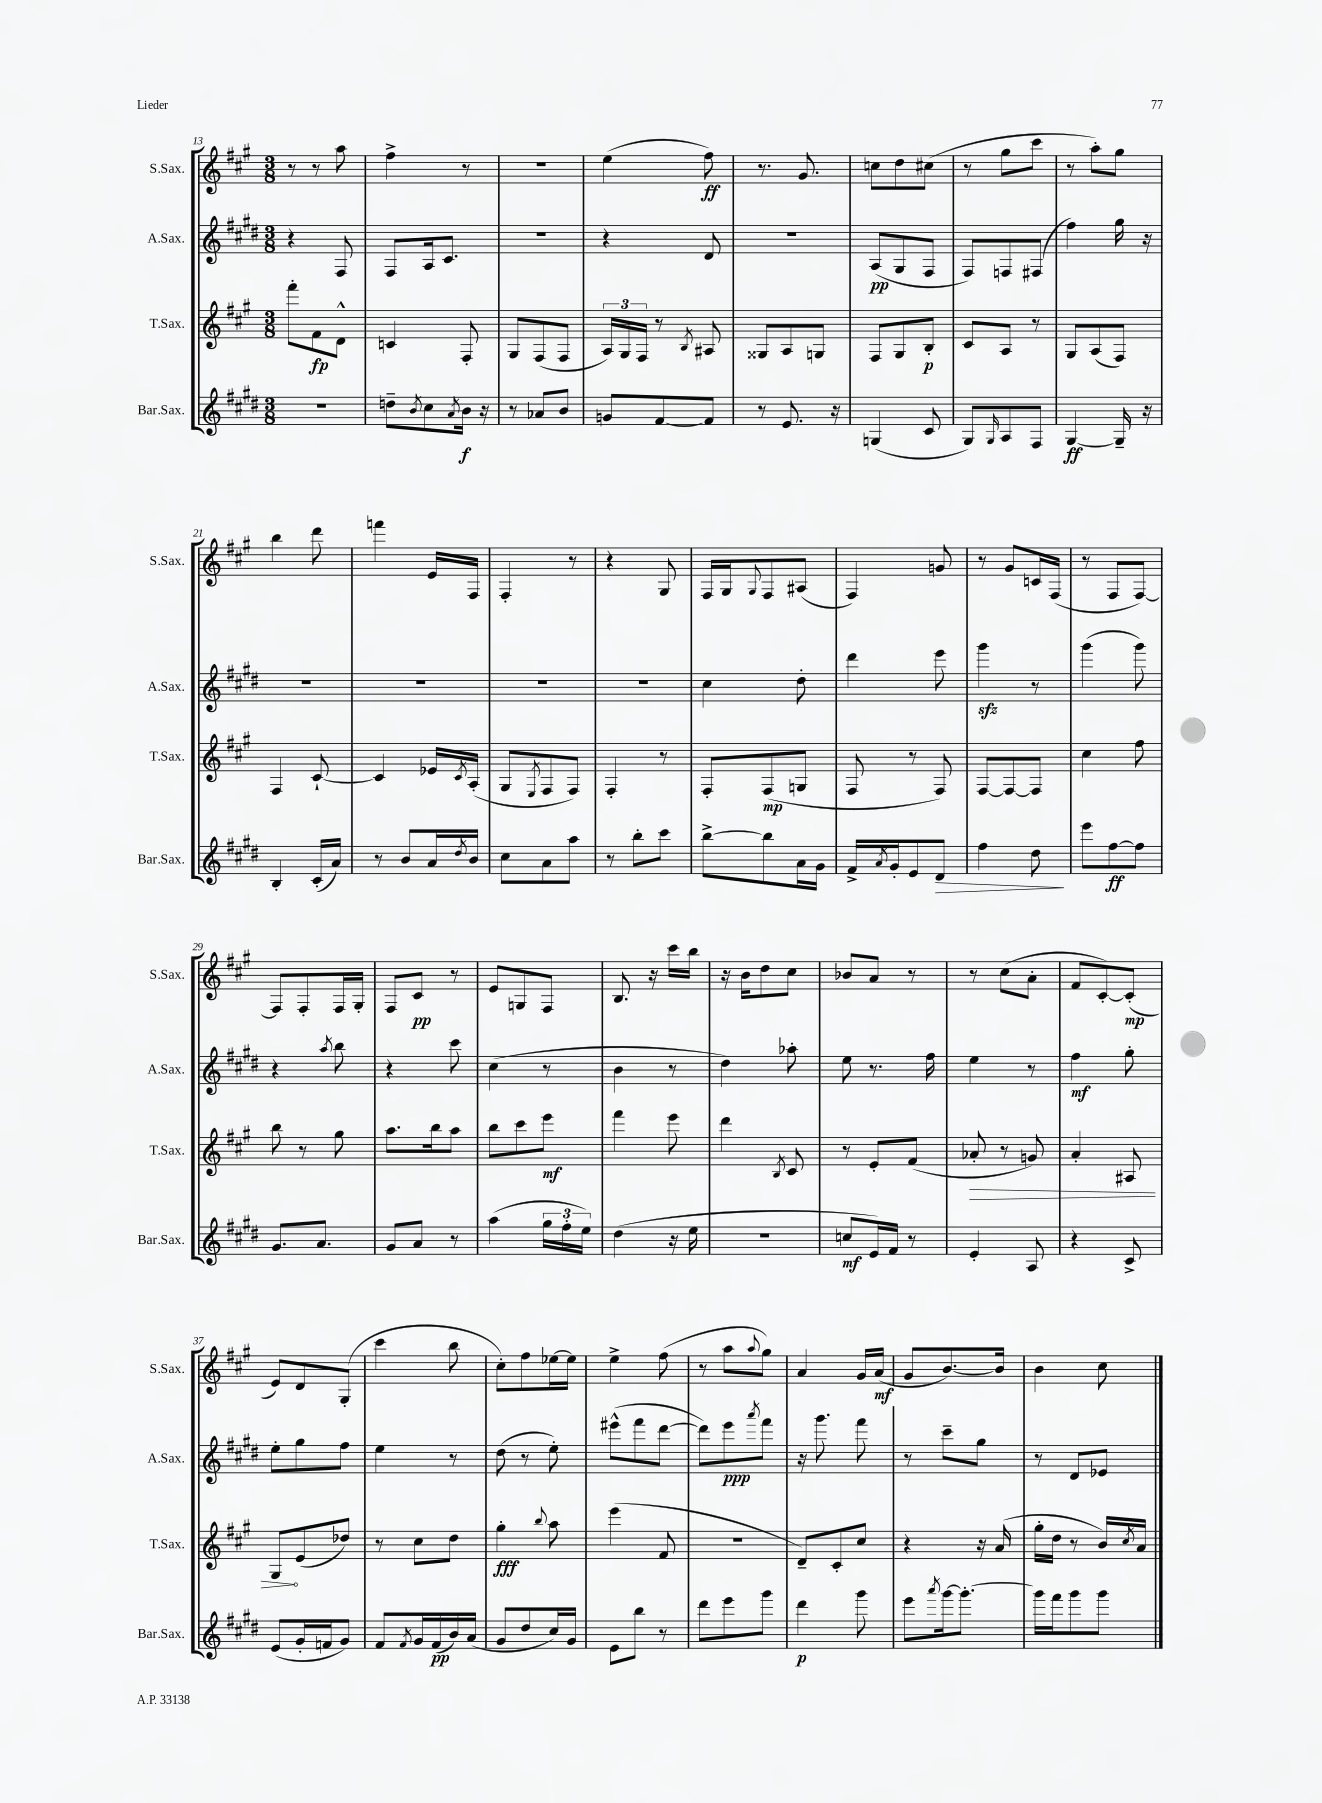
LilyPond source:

<<
\new StaffGroup <<
\new Staff = "s0" \with { instrumentName = "S.Sax." shortInstrumentName = "S.Sax." } {
    \clef treble \key a \major \numericTimeSignature \time 3/8
    r8 r8 a''8 |
    fis''4-> r8 |
    R4. |
    e''4( fis''8\ff) |
    r8. gis'8. |
    c''8 d''8 cis''8( |
    r8 gis''8 cis'''8 |
    r8 a''8-.) gis''8 |
    b''4 d'''8 |
    f'''4 e'16 fis16 |
    fis4-. r8 |
    r4 gis8 |
    fis16 gis16 \appoggiatura { gis8 } fis8 ais8( |
    fis4) g'8 |
    r8 gis'8 c'16 fis16( |
    r8 fis8 fis8~) |
    fis8 fis8-. fis16 gis16-. |
    fis8 cis'8\pp r8 |
    e'8 g8 fis8 |
    b8. r16 cis'''16 b''16 |
    r16 b'16 d''8 cis''8 |
    bes'8 a'8 r8 |
    r8 cis''8( a'8-. |
    fis'8 cis'8~-.) cis'8-.\mp( |
    e'8) d'8 gis8-.( |
    cis'''4 b''8 |
    cis''8-.) fis''8 ees''16~ ees''16 |
    e''4-> fis''8( |
    r8 a''8 \appoggiatura { a''8 } gis''8) |
    a'4 gis'16 a'16\mf( |
    gis'8 b'8.~) b'16 |
    b'4 cis''8 \bar "|." |
}
\new Staff = "s1" \with { instrumentName = "A.Sax." shortInstrumentName = "A.Sax." } {
    \clef treble \key e \major \numericTimeSignature \time 3/8
    r4 fis8 |
    fis8 a16 cis'8. |
    R4. |
    r4 dis'8 |
    R4. |
    a8\pp( gis8 fis8 |
    fis8) f8 fis8( |
    fis''4) gis''16 r16 |
    R4. |
    R4. |
    R4. |
    R4. |
    cis''4 dis''8-. |
    dis'''4 e'''8 |
    gis'''4\sfz r8 |
    gis'''4( gis'''8) |
    r4 \acciaccatura { a''8 } b''8 |
    r4 cis'''8 |
    cis''4( r8 |
    b'4 r8 |
    dis''4) aes''8-. |
    e''8 r8. fis''16 |
    e''4 r8 |
    fis''4\mf gis''8-. |
    e''8-. gis''8 fis''8 |
    e''4 r8 |
    dis''8( r8 e''8-.) |
    eis'''8-^( fis'''8 dis'''8~ |
    dis'''8) e'''8\ppp \acciaccatura { a'''8 } fis'''8 |
    r16 gis'''8. fis'''8 |
    r8 cis'''8-- gis''8 |
    r8 dis'8 ees'8 \bar "|." |
}
\new Staff = "s2" \with { instrumentName = "T.Sax." shortInstrumentName = "T.Sax." } {
    \clef treble \key a \major \numericTimeSignature \time 3/8
    fis'''8-. fis'8\fp d'8-^ |
    c'4 fis8-. |
    gis8 fis8( fis8 |
    \tuplet 3/2 { a16) gis16 fis16 } r8 \acciaccatura { b8 } ais8 |
    gisis8 a8 g8 |
    fis8 gis8 b8-.\p |
    cis'8 a8 r8 |
    gis8 a8( fis8) |
    fis4 cis'8~-! |
    cis'4 ees'16 \acciaccatura { cis'8 } a16-.( |
    gis8 \acciaccatura { e8 } fis8 fis8) |
    fis4-. r8 |
    fis8-. fis8\mp( g8 |
    fis8 r8 fis8) |
    fis8~ fis8~ fis8 |
    cis''4 fis''8 |
    b''8 r8 gis''8 |
    a''8. b''16 a''8 |
    b''8 cis'''8 e'''8\mf |
    fis'''4 e'''8 |
    d'''4 \acciaccatura { b8 } cis'8 |
    r8 e'8-. fis'8( |
    \once \override Hairpin.circled-tip = ##t aes'8-.\> r8 g'8) |
    a'4-. ais8 |
    gis8\! e'8( des''8) |
    r8 cis''8 d''8 |
    gis''4-.\fff \appoggiatura { b''8 } a''8 |
    e'''4( fis'8 |
    R4. |
    d'8--) cis'8-. cis''8 |
    r4 r16 a'16( |
    gis''16-. d''16 r8 b'16) \acciaccatura { cis''8 } a'16 \bar "|." |
}
\new Staff = "s3" \with { instrumentName = "Bar.Sax." shortInstrumentName = "Bar.Sax." } {
    \clef treble \key e \major \numericTimeSignature \time 3/8
    R4. |
    d''8-- \acciaccatura { b'8 } cis''8 \acciaccatura { a'8 } b'16\f r16 |
    r8 aes'8 b'8 |
    g'8 fis'8~ fis'8 |
    r8 e'8. r16 |
    g4( cis'8 |
    gis8) \grace { gis16 } a8 fis8 |
    gis4~\ff gis16-- r16 |
    b4-. cis'16-.( a'16) |
    r8 b'8 a'16 \acciaccatura { dis''8 } b'16 |
    cis''8 a'8 a''8 |
    r8 b''8-. cis'''8 |
    b''8~-> b''8 a'16 gis'16 |
    fis'16-> \acciaccatura { a'8 } gis'16-. e'8 dis'8\> |
    fis''4 dis''8\! |
    e'''8 fis''8~\ff fis''8 |
    gis'8. a'8. |
    gis'8 a'8 r8 |
    a''4( \tuplet 3/2 { gis''16 fis''16-. e''16) } |
    dis''4( r16 e''16 |
    R4. |
    c''8\mf e'16) fis'16 r8 |
    e'4-. a8 |
    r4 cis'8-> |
    e'8( gis'16-. f'16 gis'8) |
    fis'8 \acciaccatura { fis'8 } gis'16 fis'16\pp( b'16) a'16( |
    gis'8 dis''8 cis''16) gis'16 |
    e'8 b''8 r8 |
    dis'''8 e'''8 gis'''8 |
    dis'''4\p gis'''8 |
    e'''8 \acciaccatura { a'''8 } gis'''16~ gis'''8.~-. |
    gis'''16 fis'''16 gis'''8 gis'''8 \bar "|." |
}
>>
>>
\layout { \context { \Score currentBarNumber = #13 } }
